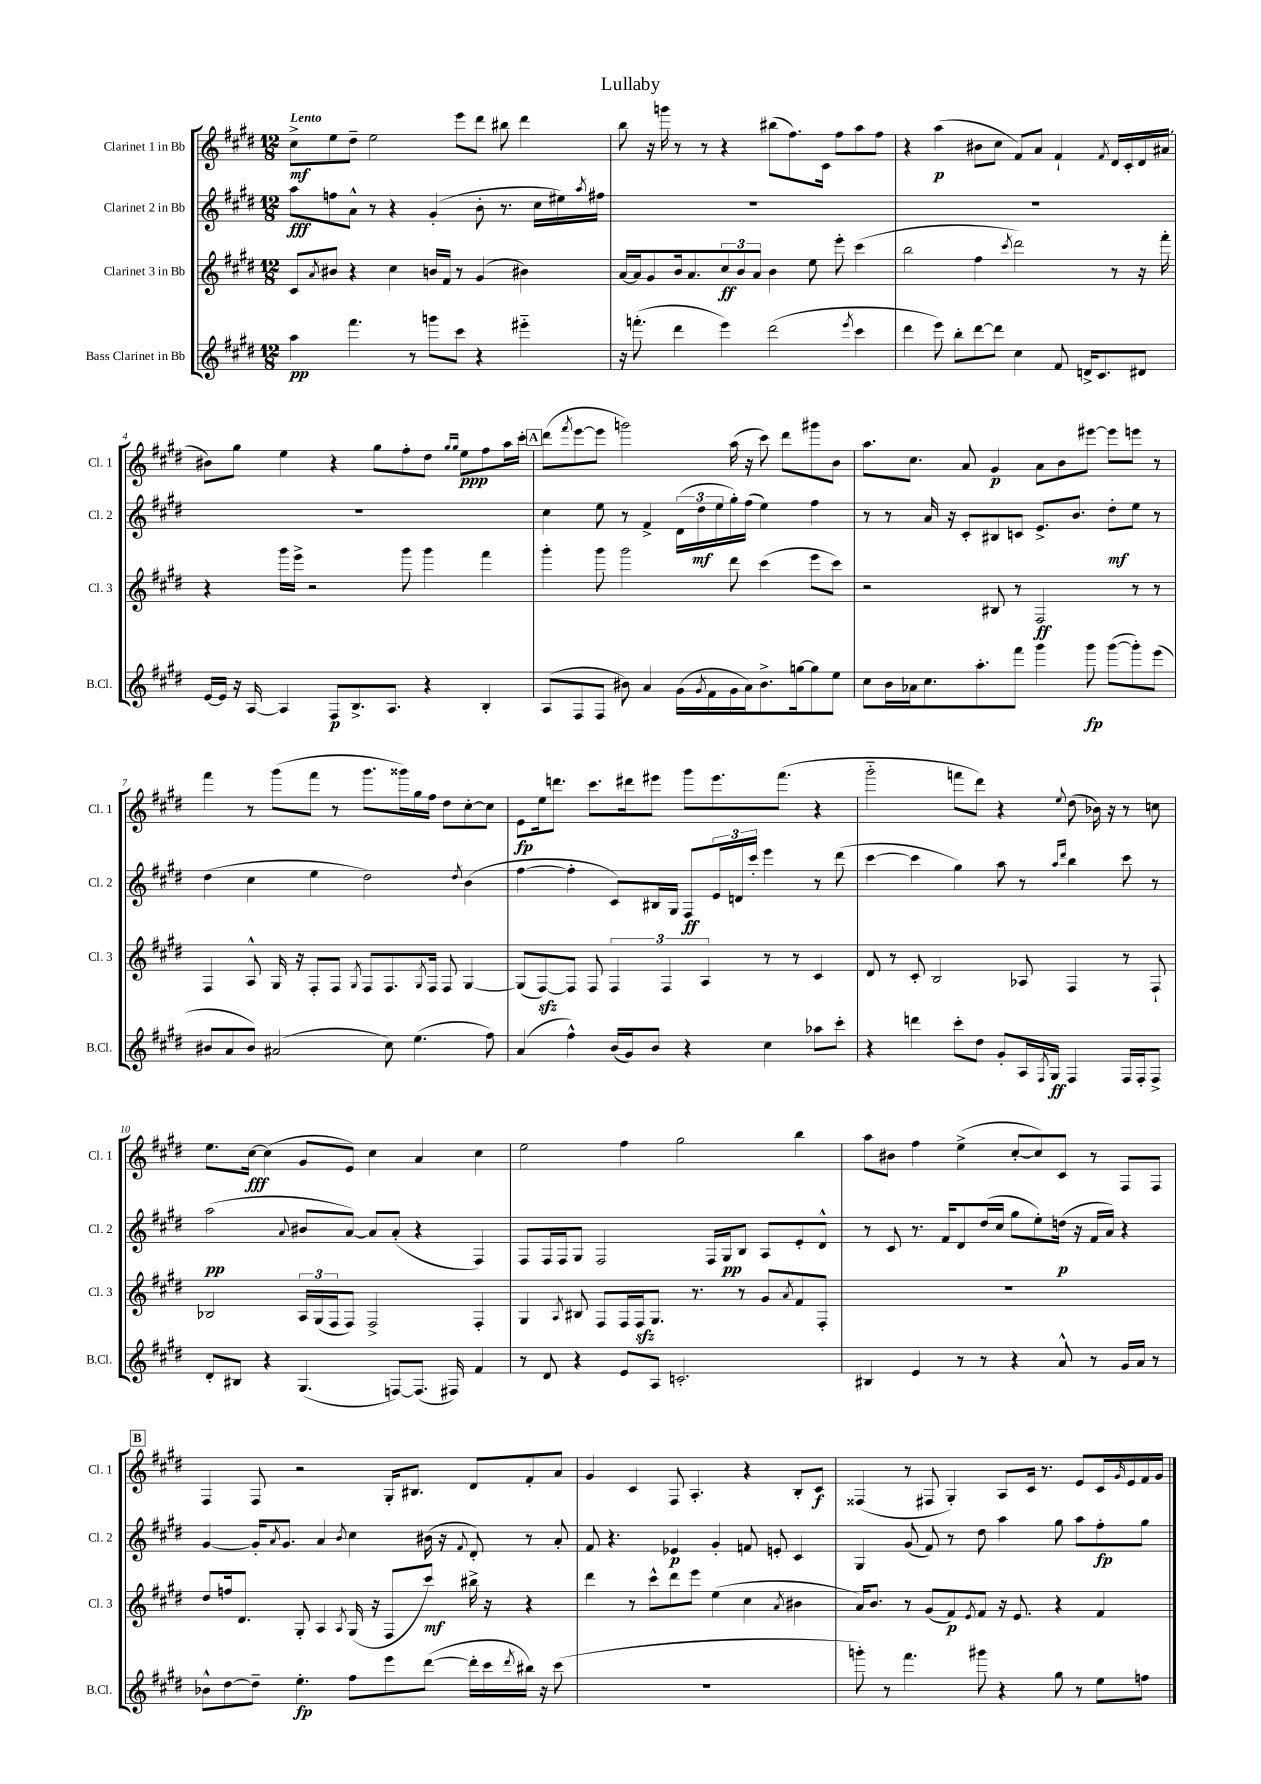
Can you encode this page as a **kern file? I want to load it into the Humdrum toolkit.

**kern	**dynam	**kern	**dynam	**kern	**dynam	**kern	**dynam
*part4	*part4	*part3	*part3	*part2	*part2	*part1	*part1
*staff4	*staff4	*staff3	*staff3	*staff2	*staff2	*staff1	*staff1
*I"Bass Clarinet in Bb	*	*I"Clarinet 3 in Bb	*	*I"Clarinet 2 in Bb	*	*I"Clarinet 1 in Bb	*
*I'B.Cl.	*	*I'Cl. 3	*	*I'Cl. 2	*	*I'Cl. 1	*
*clefG2	*	*clefG2	*	*clefG2	*	*clefG2	*
*k[f#c#g#d#]	*	*k[f#c#g#d#]	*	*k[f#c#g#d#]	*	*k[f#c#g#d#]	*
*M12/8	*	*M12/8	*	*M12/8	*	*M12/8	*
=1	=1	=1	=1	=1	=1	=1	=1
!	!	!	!	!	!	!LO:TX:a:B:t=Lento	!
4aa\	pp	8c#/L	.	8aa\L	fff	8cc#^\L	mf
.	.	8qa/	.	.	.	.	.
.	.	8b#X/J	.	8ffn\	.	8ee\	.
4.fff#\	.	4r	.	8a^^\J	.	8dd#~\J	.
.	.	.	.	8r	.	2ee\	.
.	.	4cc#\	.	4r	.	.	.
8r	.	.	.	.	.	.	.
8gggn\L	.	16bn/LL	.	(4g#'/	.	.	.
.	.	16f#/JJ	.	.	.	.	.
8ccc#\J	.	8r	.	.	.	8eee\L	.
4r	.	(4g#/	.	8b'\	.	8ddd#\J	.
.	.	.	.	8.r	.	8bb#X\	.
4eee#X\	.	4b#X\)	.	.	.	4ddd#\	.
.	.	.	.	16cc#\LL	.	.	.
.	.	.	.	16ee#X\)	.	.	.
.	.	.	.	8qaa/	.	.	.
.	.	.	.	16ff#X\JJ	.	.	.
=2	=2	=2	=2	=2	=2	=2	=2
16r	.	[16a/LL	.	1.r	.	8bb\	.
(8.fffn'\	.	16a/J]	.	.	.	.	.
.	.	8g#/	.	.	.	16r	.
.	.	.	.	.	.	16gggn\	.
4ddd#\	.	16b/k	.	.	.	8r	.
.	.	8.a/	.	.	.	.	.
.	.	.	.	.	.	8r	.
4eee\)	.	12cc#/	ff	.	.	4r	.
.	.	12b/	.	.	.	.	.
.	.	12a/J	.	.	.	.	.
(2ddd#\	.	4b\	.	.	.	(8bb#X\L	.
.	.	.	.	.	.	8.ff#\)	.
.	.	8ee\	.	.	.	.	.
.	.	.	.	.	.	16c#\Jk	.
.	.	8eee'\	.	.	.	8ff#\L	.
8qeee/	.	.	.	.	.	.	.
4ccc#\	.	(4ccc#\	.	.	.	8aa\	.
.	.	.	.	.	.	8ff#\J	.
=3	=3	=3	=3	=3	=3	=3	=3
4ddd#\	.	2bb\	.	1.r	.	4r	.
8eee\)	.	.	.	.	.	(4aa\	p
8bb'\L	.	.	.	.	.	.	.
[8ddd#\	.	4ff#\	.	.	.	8b#X\L	.
8ddd#\J]	.	.	.	.	.	8cc#\J	.
.	.	8qccc#/	.	.	.	.	.
4cc#\	.	2ddd#\)	.	.	.	8f#/L)	.
.	.	.	.	.	.	8a/J	.
8f#/	.	.	.	.	.	4f#`/	.
16dn^/KL	.	.	.	.	.	.	.
8.c#/	.	.	.	.	.	.	.
.	.	.	.	.	.	8qf#/	.
.	.	8r	.	.	.	16d#/LL	.
.	.	.	.	.	.	16c#'/	.
8d#X/J	.	16r	.	.	.	16d#/	.
.	.	16fff#'\	.	.	.	(16a#X/JJ	.
!!LO:LB:g=z
=4	=4	=4	=4	=4	=4	=4	=4
[16e/LL	.	4r	.	1.r	.	8b#X\L)	.
16e/JJ]	.	.	.	.	.	.	.
16r	.	.	.	.	.	8gg#\J	.
[16A/	.	.	.	.	.	.	.
4A/]	.	16ggg#\LL	.	.	.	4ee\	.
.	.	16eee^\JJ	.	.	.	.	.
.	.	2r	.	.	.	.	.
8F#/L	p	.	.	.	.	4r	.
8.B^/	.	.	.	.	.	.	.
.	.	.	.	.	.	8gg#\L	.
8.A/J	.	.	.	.	.	.	.
.	.	8ggg#\	.	.	.	8ff#'\	.
4r	.	4ggg#\	.	.	.	8dd#\J	.
.	.	.	.	.	.	16qqgg#/LL	.
.	.	.	.	.	.	16qqgg#/JJ	.
.	.	.	.	.	.	8ee\L	ppp
4B'/	.	4fff#\	.	.	.	8ff#\	.
.	.	.	.	.	.	16aa\L	.
.	.	.	.	.	.	16ccc#'\JJ	.
!!LO:REH:place=s1:t=A
=5	=5	=5	=5	=5	=5	=5	=5
(8A/L	.	4ggg#'\	.	4cc#\	.	(8ddd#\L	.
.	.	.	.	.	.	8qfff#/	.
8F#/	.	.	.	.	.	[8eee\	.
8F#/J	.	8ggg#\	.	8ee\	.	8eee\J]	.
8b#X\)	.	2ggg#\	.	8r	.	2gggn\)	.
4a/	.	.	.	4f#^/	.	.	.
(16g#\LL	.	.	.	(24d#\LL	.	.	.
.	.	.	.	24dd#\	mf	.	.
8qg#/	.	.	.	.	.	.	.
16f#\	.	.	.	.	.	.	.
.	.	.	.	24ee\	.	.	.
16g#\	.	8ddd#\	.	16gg#'\)	.	(16aa\	.
16a\J)	.	.	.	(16ff#\JJ	.	16r	.
8.b#^\	.	(4ccc#\	.	4ee\)	.	8ccc#\)	.
.	.	.	.	.	.	8ddd#\L	.
[16ggn\k	.	.	.	.	.	.	.
8gg\]	.	8eee\L	.	4ff#\	.	8ggg#X\	.
8ee\J	.	8ccc#\J)	.	.	.	8b\J	.
=6	=6	=6	=6	=6	=6	=6	=6
8cc#\L	.	2r	.	8r	.	8.aa\L	.
16b\L	.	.	.	8r	.	.	.
16a-X\J	.	.	.	.	.	8.cc#\J	.
8.cc#\	.	.	.	16a/	.	.	.
.	.	.	.	16r	.	.	.
.	.	.	.	8c#'/L	.	8a/	.
8.aa'\	.	.	.	.	.	.	.
.	.	8B#X/	.	8B#X/	.	4g#/	p
8fff#\J	.	8r	.	8cn/J	.	.	.
4ggg#\	.	2F#/	ff	8.e^/L	.	8a\L	.
.	.	.	.	.	.	8b\	.
.	.	.	.	8.b/J	.	.	.
8ggg#\	fp	.	.	.	.	[8eee#X\J	.
([8ggg#\L	.	.	.	8dd#'\L	mf	8eee#\L]	.
8ggg#'\])	.	8r	.	8ee\J	.	8eeen\J	.
(8eee\J	.	8r	.	8r	.	8r	.
!!LO:LB:g=z
=7	=7	=7	=7	=7	=7	=7	=7
8b#X/L	.	4F#/	.	(4dd#\	.	4fff#\	.
8a/	.	.	.	.	.	.	.
8b#/J)	.	8A^^/	.	4cc#\	.	8r	.
(2a#X/	.	16G#/	.	.	.	(8ggg#\L	.
.	.	16r	.	.	.	.	.
.	.	8F#'/L	.	4ee\	.	8fff#\J	.
.	.	8F#/J	.	.	.	8r	.
.	.	8qG#/	.	.	.	.	.
.	.	8F#/L	.	2dd#\)	.	8.ggg#\L	.
8cc#\)	.	8.F#/	.	.	.	.	.
.	.	.	.	.	.	16ggg##X\L)	.
(4.ee\	.	.	.	.	.	16gg#\	.
.	.	8qG#/	.	.	.	.	.
.	.	16F#/Jk	.	.	.	16ff#\JJ	.
.	.	8F#/	.	.	.	8dd#\L	.
.	.	.	.	8qdd#/	.	.	.
.	.	[4G#/	.	(4b\	.	[8cc#'\	.
8ff#\)	.	.	.	.	.	8cc#\J]	.
=8	=8	=8	=8	=8	=8	=8	=8
(4a/	.	(8G#/L]	.	[4ff#\	.	8e\L	fp
.	.	[8F#zz/)	.	.	.	16ee\k	.
.	.	.	.	.	.	8.dddn\J	.
4ff#^^\)	.	8F#/J]	.	4ff#'\]	.	.	.
.	.	8F#/	.	.	.	8.ccc#\L	.
(16b/LL	.	6F#/	.	8c#/L)	.	.	.
16g#/J)	.	.	.	.	.	16ddd#X\k	.
8b/J	.	.	.	16B#X/L	.	8eee#X\J	.
.	.	6F#/	.	.	.	.	.
.	.	.	.	16G#/JJ	.	.	.
4r	.	.	.	8F#/L	ff	8ggg#\L	.
.	.	6A/	.	.	.	.	.
.	.	.	.	24e/L	.	8.eee#\	.
.	.	.	.	24dn/	.	.	.
.	.	.	.	24ccc#'/JJ	.	.	.
4cc#\	.	8r	.	4eee\	.	.	.
.	.	.	.	.	.	(8.fff#\J	.
.	.	8r	.	.	.	.	.
8aa-X\L	.	4c#/	.	8r	.	4r	.
8ccc#'\J	.	.	.	(8ddd#\	.	.	.
=9	=9	=9	=9	=9	=9	=9	=9
4r	.	8d#/	.	[4ccc#\	.	2ggg#\	.
.	.	8r	.	.	.	.	.
4dddn\	.	8c#'/	.	4ccc#\]	.	.	.
.	.	2B/	.	.	.	.	.
8ccc#'\L	.	.	.	4gg#\)	.	8fffn\L	.
8dd#\J	.	.	.	.	.	8ddd#\J)	.
8g#'/L	.	.	.	8aa\	.	4r	.
16A/L	.	8A-X/	.	8r	.	.	.
8qF#/	.	.	.	.	.	.	.
16G#/JJ	ff	.	.	.	.	.	.
.	.	.	.	16qqaa/LL	.	.	.
.	.	.	.	16qqddd#/JJ	.	8qqee/	.
4F#/	.	4F#/	.	4bb\	.	(8dd#\	.
.	.	.	.	.	.	16b-X\)	.
.	.	.	.	.	.	16r	.
16F#/LL	.	8r	.	8ccc#\	.	8r	.
16F#'/J	.	.	.	.	.	.	.
8F#^/J	.	8F#`/	.	8r	.	8ccn\	.
!!LO:LB:g=z
=10	=10	=10	=10	=10	=10	=10	=10
8d#'/L	.	2B-X/	.	(2aa\	pp	8.ee\L	.
8B#X/J	.	.	.	.	.	.	.
.	.	.	.	.	.	[16cc#\Jk	fff
4r	.	.	.	.	.	(4cc#\]	.
.	.	.	.	8qqa/	.	.	.
(4.G#/	.	24A/LL	.	8b#X/L	.	8g#/L	.
.	.	(24G#/	.	.	.	.	.
.	.	24F#/J	.	.	.	.	.
.	.	8F#/J)	.	[8a/J)	.	8e/J)	.
.	.	2F#^/	.	8a/L]	.	4cc#\	.
[8Fn/L)	.	.	.	(8a'/J	.	.	.
(8.F/J]	.	.	.	4r	.	4a/	.
16F#X/)	.	.	.	.	.	.	.
4f#/	.	4F#'/	.	4F#/)	.	4cc#\	.
=11	=11	=11	=11	=11	=11	=11	=11
8r	.	4G#/	.	8F#/L	.	2ee\	.
8d#/	.	.	.	16F#/L	.	.	.
.	.	.	.	16F#/J	.	.	.
.	.	8qA/	.	.	.	.	.
4r	.	8B#X/	.	8G#/J	.	.	.
.	.	8F#/L	.	2F#/	.	.	.
8e/L	.	16F#/L	.	.	.	4ff#\	.
.	.	16F#zz/J	.	.	.	.	.
8A/J	.	8.G#/J	.	.	.	.	.
2.cn'/	.	.	.	.	.	2gg#\	.
.	.	8.r	.	.	.	.	.
.	.	.	.	16F#/LL	.	.	.
.	.	.	.	16G#/J	pp	.	.
.	.	8r	.	8B/J	.	.	.
.	.	8g#/L	.	8A/L	.	.	.
.	.	8qa/	.	.	.	.	.
.	.	8f#/	.	8e'/	.	4bb\	.
.	.	8F#'/J	.	8d#^^/J	.	.	.
=12	=12	=12	=12	=12	=12	=12	=12
4B#X/	.	1.r	.	8r	.	8aa\L	.
.	.	.	.	8c#/	.	8b#X\J	.
4e/	.	.	.	8.r	.	4ff#\	.
.	.	.	.	16f#/KL	.	.	.
8r	.	.	.	8d#/	.	(4ee^\	.
8r	.	.	.	(16dd#/L	.	.	.
.	.	.	.	16cc#/JJ	.	.	.
4r	.	.	.	8gg#\L	.	[8cc#'/L	.
.	.	.	.	8ee'\)	.	8cc#/])	.
8a^^/	.	.	.	(16ddn\Jk	p	8c#/J	.
.	.	.	.	16r	.	.	.
8r	.	.	.	16f#/LL	.	8r	.
.	.	.	.	16a/JJ)	.	.	.
16g#/LL	.	.	.	4r	.	8F#/L	.
16a/JJ	.	.	.	.	.	.	.
8r	.	.	.	.	.	8F#/J	.
!!LO:LB:g=z
!!LO:REH:place=s1:t=B
=13	=13	=13	=13	=13	=13	=13	=13
8b-X^^\L	.	8dd#/L	.	[4g#/	.	4F#/	.
[8dd#\	.	16ffn/k	.	.	.	.	.
.	.	8.d#/J	.	.	.	.	.
8dd#~\J]	.	.	.	16g#'/KL]	.	8F#/	.
.	.	.	.	8qa/	.	.	.
.	.	.	.	8.g#/J	.	.	.
4.ee'\	fp	8G#'/	.	.	.	2r	.
.	.	4A/	.	4a/	.	.	.
.	.	8qA/	.	8qb/	.	.	.
8ff#\L	.	(16G#/	.	4cc#\	.	.	.
.	.	16r	.	.	.	.	.
8eee\	.	8F#/L	.	.	.	16G#'/KL	.
.	.	.	.	.	.	8.B#X/J	.
([8ddd#\J	.	8ccc#/J)	mf	(16b#X\	.	.	.
.	.	.	.	16r	.	.	.
.	.	.	.	8qqf#/	.	.	.
16ddd#'\LL]	.	16bb#X^\	.	8d#'/)	.	8d#/L	.
16ccc#\	.	16r	.	.	.	.	.
8qddd#/	.	.	.	.	.	.	.
16bb#X\JJ)	.	4r	.	8r	.	8f#'/	.
16r	.	.	.	.	.	.	.
(8ccc#\	.	.	.	8a'/	.	8a/J	.
=14	=14	=14	=14	=14	=14	=14	=14
1.r	.	4ddd#\	.	8f#/	.	4g#/	.
.	.	.	.	4.r	.	.	.
.	.	8r	.	.	.	4c#/	.
.	.	8ccc#^^\L	.	.	.	.	.
.	.	8ddd#\	.	4e-X/	p	8F#/	.
.	.	8eee\J	.	.	.	4.A'/	.
.	.	(4ee\	.	4g#'/	.	.	.
.	.	4cc#\	.	8fn/	.	4r	.
.	.	.	.	8en'/	.	.	.
.	.	8qa/	.	.	.	.	.
.	.	4b#X\	.	4c#/	.	8B'/L	.
.	.	.	.	.	.	8c#/J	f
=15	=15	=15	=15	=15	=15	=15	=15
8gggn'\)	.	16a/KL)	.	4G#/	.	(4F##X/	.
.	.	8.b/J	.	.	.	.	.
8r	.	.	.	.	.	.	.
4.fff#\	.	8r	.	(8g#/	.	8r	.
.	.	(8g#/L	.	8f#/)	.	8F#X/	.
.	.	8f#/)	p	8r	.	4G#'/)	.
.	.	8qe/	.	.	.	.	.
8ggg#X\	.	8f#/J	.	8dd#\	.	.	.
4r	.	16r	.	4aa\	.	8A/L	.
.	.	8.e/	.	.	.	.	.
.	.	.	.	.	.	16c#/Jk	.
.	.	.	.	.	.	8.r	.
8gg#\	.	4r	.	8gg#\	.	.	.
8r	.	.	.	8aa\L	.	8e/L	.
8ee\L	.	4f#/	.	8ff#'\	fp	16c#/L	.
.	.	.	.	.	.	16qqg#/	.
.	.	.	.	.	.	16e/	.
8ffn\J	.	.	.	8gg#\J	.	16f#/	.
.	.	.	.	.	.	16g#/JJ	.
==	==	==	==	==	==	==	==
*-	*-	*-	*-	*-	*-	*-	*-
